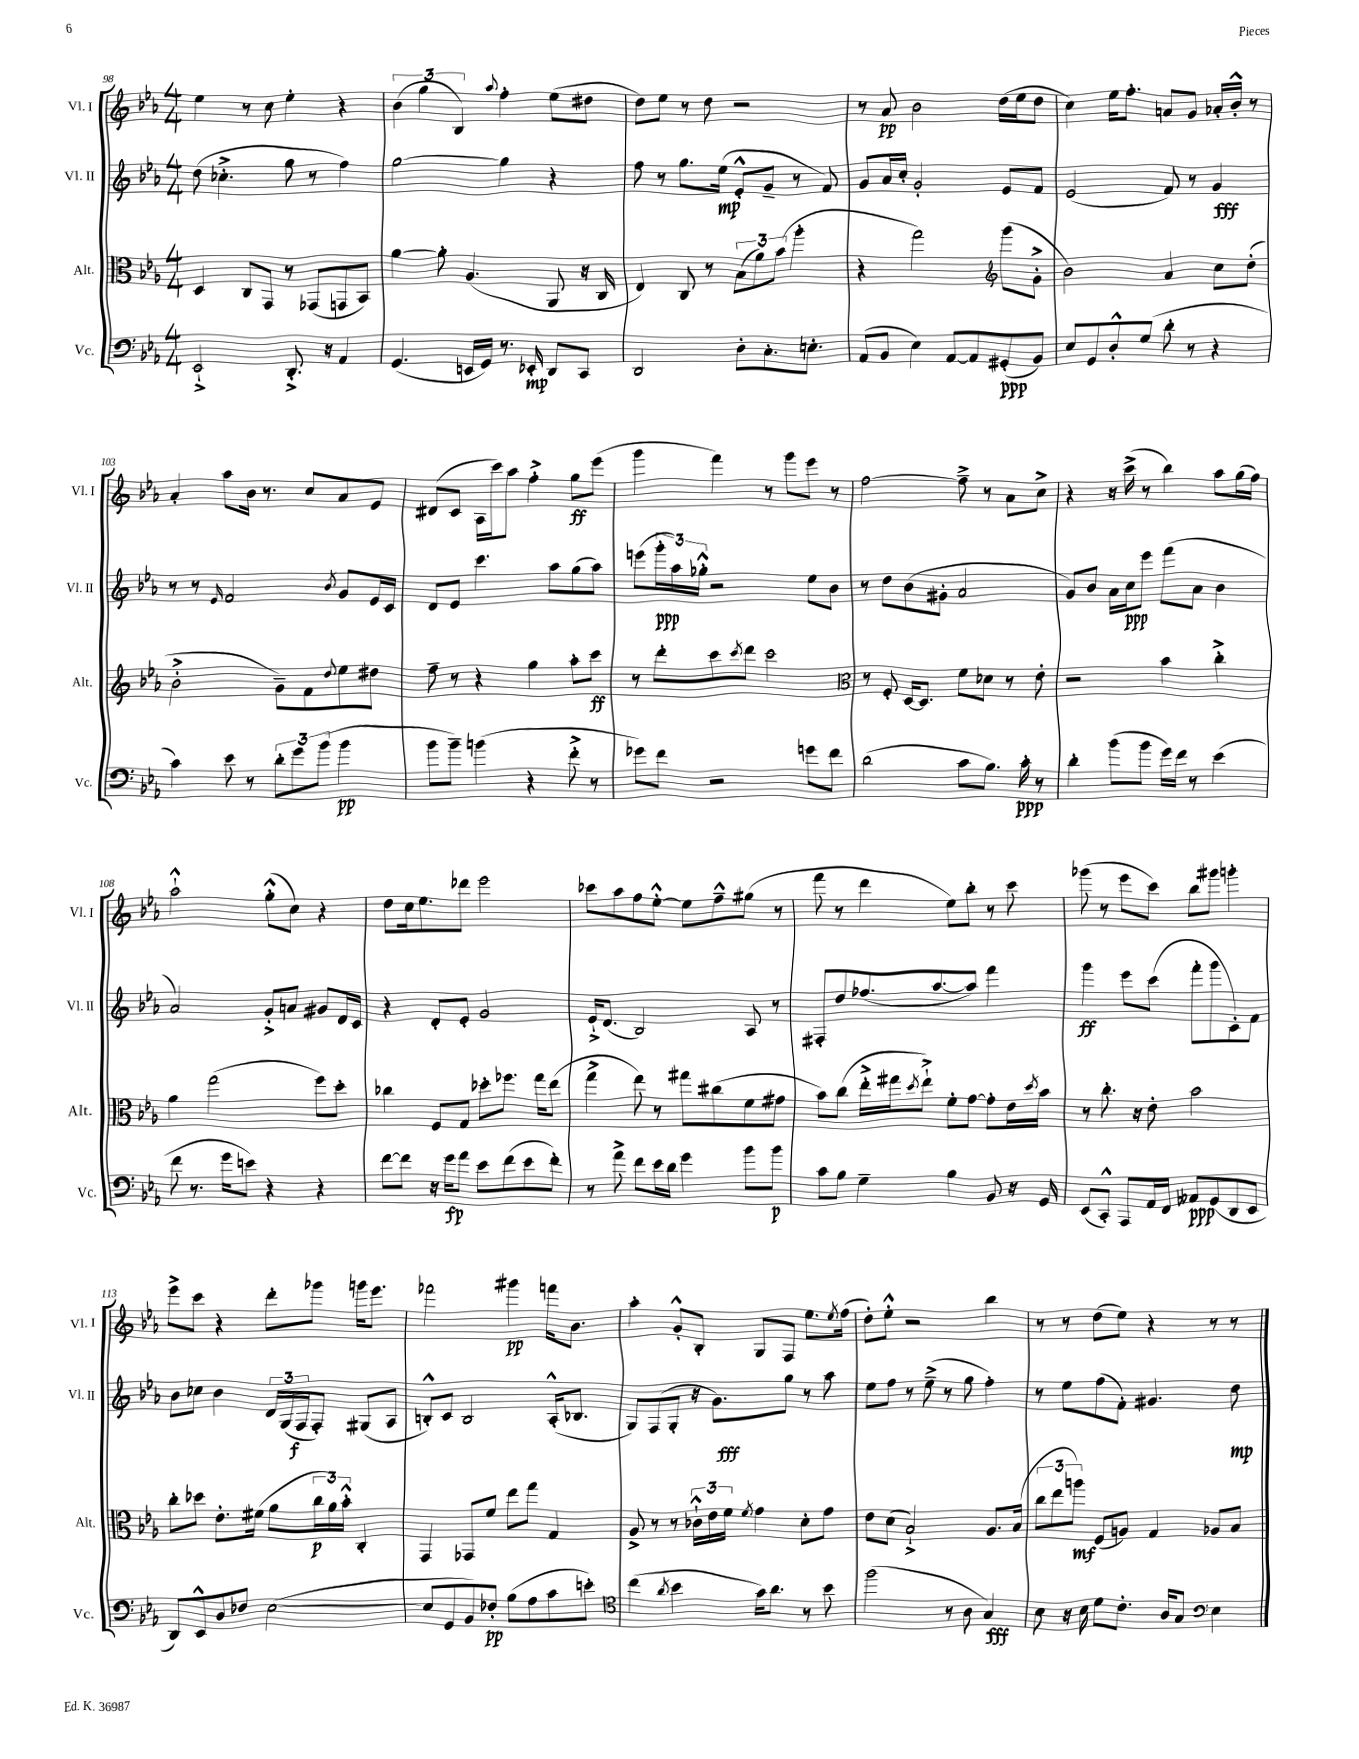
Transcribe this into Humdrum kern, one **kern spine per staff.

**kern	**kern	**kern	**kern
*staff4	*staff3	*staff2	*staff1
*clefF4	*clefC3	*clefG2	*clefG2
*k[b-e-a-]	*k[b-e-a-]	*k[b-e-a-]	*k[b-e-a-]
*M4/4	*M4/4	*M4/4	*M4/4
2EE-`^/	4D/	(8dd\	4ee-\
.	.	4.cc-'^\	.
.	8C/L	.	8r
.	8GG/J	.	8cc\
8.DD'^/	8r	8gg\	4ee-'\
.	(8GG-/L	8r	.
16r	.	.	.
4AA-/	8GG/	4ff\)	4r
.	8BB-/J)	.	.
=	=	=	=
(4.GG/	[4a-\	[2gg\	(6b-\
.	.	.	6gg\
.	8a-'\]	.	.
.	.	.	6B-/)
16EE/LL	(4.A-/	.	.
16GG/JJ)	.	.	.
.	.	.	8qqaa-/
8.r	.	4gg\]	4ff'\
16EE-'/	.	.	.
8DD/L	8AA-/	4r	(8ee-\L
8CC/J	16r	.	8dd#\J
.	16C/	.	.
=	=	=	=
2DD/	4E-/)	8ff\	8dd\L)
.	.	8r	8ee-\J
.	8C/	8.gg\L	8r
.	8r	.	8dd\
.	.	(16ee-\Jk	.
8D'\L	(12B-\L	8e-'^^/L	2r
.	12a-\)	.	.
8.C'\	.	8g~/J	.
.	(12b-\J	.	.
.	4aa-'\	8r	.
8.E'\J	.	.	.
.	.	8f/)	.
=	=	=	=
(8AA-/L	4r	8g/L	8r
8BB-/J	.	16a-/L	8a-/
.	.	16cc'/JJ	.
4E-\)	2gg\)	2g'/	2b-\
[8AA-/L	.	.	.
8AA-/]	.	.	.
*	*clefG2	*	*
(8GG#'/	(8ggg\L	8e-/L	(16dd\LL
.	.	.	16ee-\J
8BB-/J)	8g'^\J	8f/J	8dd\J
=	=	=	=
8E-/L	2b-\)	(2e-/	4cc\)
8GG/	.	.	.
8D'^^/	.	.	16ee-\LK
.	.	.	8.ff'\J
(8G/J	.	.	.
8d'\	4a-/	8f/)	8a/L
8r	.	8r	8g/J
4r	8cc\L	4g/	16a-'/LL
.	.	.	16b-'^^/JJ
.	(8dd'\J	.	8r
=	=	=	=
4c\)	2b-'^\	8r	4a-'/
.	.	8r	.
.	.	16qqe-/	.
8e-\	.	2f/	8aa-\L
8r	.	.	16b-\Jk
.	.	.	8.r
12d'\L	8g~\L)	.	.
12g\	.	.	.
.	8f\	.	8cc/L
(12b-\J	.	.	.
.	8qqdd/	8qb-/	.
4b-\	8ee-\	8g/L	8a-/
.	8dd#\J	16e-/L	8e-/J
.	.	16c/JJ	.
=	=	=	=
8b-\L	8ff~\	8d/L	(8d#/L
8b-~\J)	8r	8e-/J	8c/J
(4b\	4r	4.ccc\	16A-\LL
.	.	.	16ccc\J)
.	.	.	8aa-\J
4r	4gg\	.	4ff'^\
.	.	8aa-\L	.
8f'^\	8aa-'\L	(8gg\	8gg\L
8r	8ccc\J	8aa-\J)	(8eee-\J
=	=	=	=
8g-\L)	8r	(8eee\L	4ggg\
8f\J	8ddd'\L	24ggg'\L	.
.	.	24aa-\)	.
.	.	24gg-'^^\JJ	.
2r	8ccc\	2r	4fff\)
.	8qccc/	.	.
.	8ddd\J	.	.
.	2ccc\	.	8r
.	.	.	8ggg\L
8g\L	.	8ee-\L	8eee-\J
8f\J	.	8b-\J	8r
=	=	=	=
*	*clefC3	*	*
(2d\	8r	8r	[2ff\
.	8F'/	8dd\L	.
.	[16D/LK	(8b-\	.
.	8.D/]J	.	.
.	.	8g#'\J	.
8c\L	8f\L	2a-/	8ff~^\]
8.B-\J)	8d-\J	.	8r
.	8r	.	8a-\L
16c'\	.	.	.
8r	8e-'\	.	8cc^\J
=	=	=	=
4d'\	2r	8g/L)	4r
.	.	8b-/J	.
(8b-\L	.	16a-\LL	16r
.	.	16cc\J	(16ccc^\
8b-\J	.	8eee-\J	8r
16g\LL)	4b-\	(8fff\L	4bb-\)
16f\JJ	.	.	.
8r	.	8a-\J	.
(4e-\	4cc'^\	4b-\	8aa-\L
.	.	.	(16gg\L
.	.	.	16ff\JJ)
=	=	=	=
8f\	4a-\	2a-/)	2aa-`^^\
8.r	.	.	.
.	(2gg\	.	.
16g\LK	.	.	.
8e\J)	.	.	.
4r	.	8g'^/L	(8gg'^^\L
.	.	8a/J	8cc\J)
4r	8ff\L)	8g#/L	4r
.	8dd'\J	16d/L	.
.	.	16c/JJ	.
=	=	=	=
[8f\L	4cc-\	4r	8dd\L
8f\]J	.	.	16cc\k
.	.	.	8.ee-\
16r	8F/L	8d'/L	.
16g\LK	.	.	.
8a-\J	8G/J	8e-'/J	8ddd-\J
8e-\L	8dd-'\L	2g/	2eee-\
(8f\	8.ff-\J	.	.
8e-\	.	.	.
.	16gg\LK	.	.
8f'\J)	(8ee-\J	.	.
=	=	=	=
8r	4gg^\	16e-`^/LK	8ccc-\L
.	.	(8.d/J	.
8a-^\	.	.	8aa-\
8f\L	8ee-\)	2B-/)	8ff\
16e-\L	8r	.	[8ee-'^^\J
16d\JJ	.	.	.
4g\	8gg#\L	.	8ee-\]L
.	(8cc#\	.	8ff~^^\
8b-\L	8f\	8A-/	(8gg#\J
8b-\J	8g#\J	8r	8r
=	=	=	=
8c\L	8b-\L)	8F#'/L	8fff\
8B-\J	(8cc\J	8dd/	8r
4G~\	16ee-'^\LL	(8.ff-/	4ddd\
.	16gg#\J	.	.
.	8qdd/	.	.
.	8ee-`^\J)	.	.
.	.	[8.aa-/	.
4B-\	8f'\L	.	8ee-\L)
.	[8g\J	8aa-/]J)	8bb-'\J
8BB-/	8g'\]L	4fff\	8r
16r	16e-\L	.	8ccc\
.	8qdd/	.	.
16GG/	16b-\JJ	.	.
=	=	=	=
(8EE-/L	8r	4ggg\	(8ggg-\
8CC'^^/J)	8.cc'\	.	8r
8AAA-/L	.	8eee-\L	8eee-\L
.	16r	.	.
16AA-/L	8e-'\	(8ccc\J	8ccc\J)
16FF/JJ	.	.	.
8AA--/L	2b-\	8fff'\L	8bb-\L
(8GG/	.	8ggg\	8ggg#\J
8DD/	.	8c'\)	4ggg'\
8EE-/J	.	8f\J	.
=	=	=	=
8DD/L)	8cc'\L	8b-\L	8eee-^\L
8EE-^^/	8dd-\J	8cc-\J	8ccc\J
8D/	8.e-'\L	4b-\	4r
8F-/J	.	.	.
.	(16f#\Jk	.	.
([2E-\	8a-\L	24d/LL	8ddd'\L
.	.	(24G/	.
.	.	24F/J	.
.	24cc\L	8F'/J)	8ggg-\J
.	24a-\)	.	.
.	24b-'^^\JJ	.	.
.	4C'/	(8G#/L	16ggg\LK
.	.	.	8.eee-\J
.	.	8A-/J	.
=	=	=	=
8E-/]L	4GG/	8B'^^/L)	2fff-\
8GG/	.	8c/J	.
8BB-/)	8GG-/L	2B/	.
8F-'/J	8f/J	.	.
(8B-\L	8ee-\L	.	4ggg#\
8A-\	8gg\J	.	.
8c\	4G/	(16A-'^^/LK	16fff\LK
.	.	8.B-/J	8.b-\J
8e'\J)	.	.	.
=	=	=	=
*clefC4	*	*	*
(4cc\	8A-^/	8G/L)	4aa-'\
.	8r	(8F/	.
8qa-/	.	.	.
4b-\	8r	8G'/J	8g'^^/L
.	24c-`^^\LL	16r	8B-'/J
.	24e-\	.	.
.	.	8.g\L)	.
.	24f\JJ	.	.
.	8qf/	.	.
16g\LK)	4g\	.	8G/L
8.a-\J	.	.	.
.	.	8gg\J	8F/J
8r	8d'\L	8r	8.ee-\L
8b-\	8g\J	8aa-\	.
.	.	.	8qee-/
.	.	.	(16ff\Jk
=	=	=	=
(2ff\	8e-\L	8ee-\L	8dd'\L)
.	(8d\J	8ff\J	8ee-'^^\J
.	2B-`^/)	8r	2r
.	.	(8ee-~^\	.
8r	.	8r	.
8A-\	.	8gg\	.
4G/)	8.A-/L	4ff'\)	4bb-\
.	(16B-/Jk	.	.
=	=	=	=
8B-\	12cc\L	8r	8r
.	12ee-\	.	.
16r	.	8ee-\L	8r
.	12aa\J)	.	.
16B-\	.	.	.
8d\L	(8F/L	(8ff\	(8dd\L
8.c'\J	8A/J)	8f'\J)	8ee-\J)
.	4G/	4.g#/	4r
16A-/LK	.	.	.
8G/J	.	.	.
*clefF4	*	*	*
4E-\	8A-/L	.	8r
.	8B-/J	8dd\	8r
==	==	==	==
*-	*-	*-	*-
